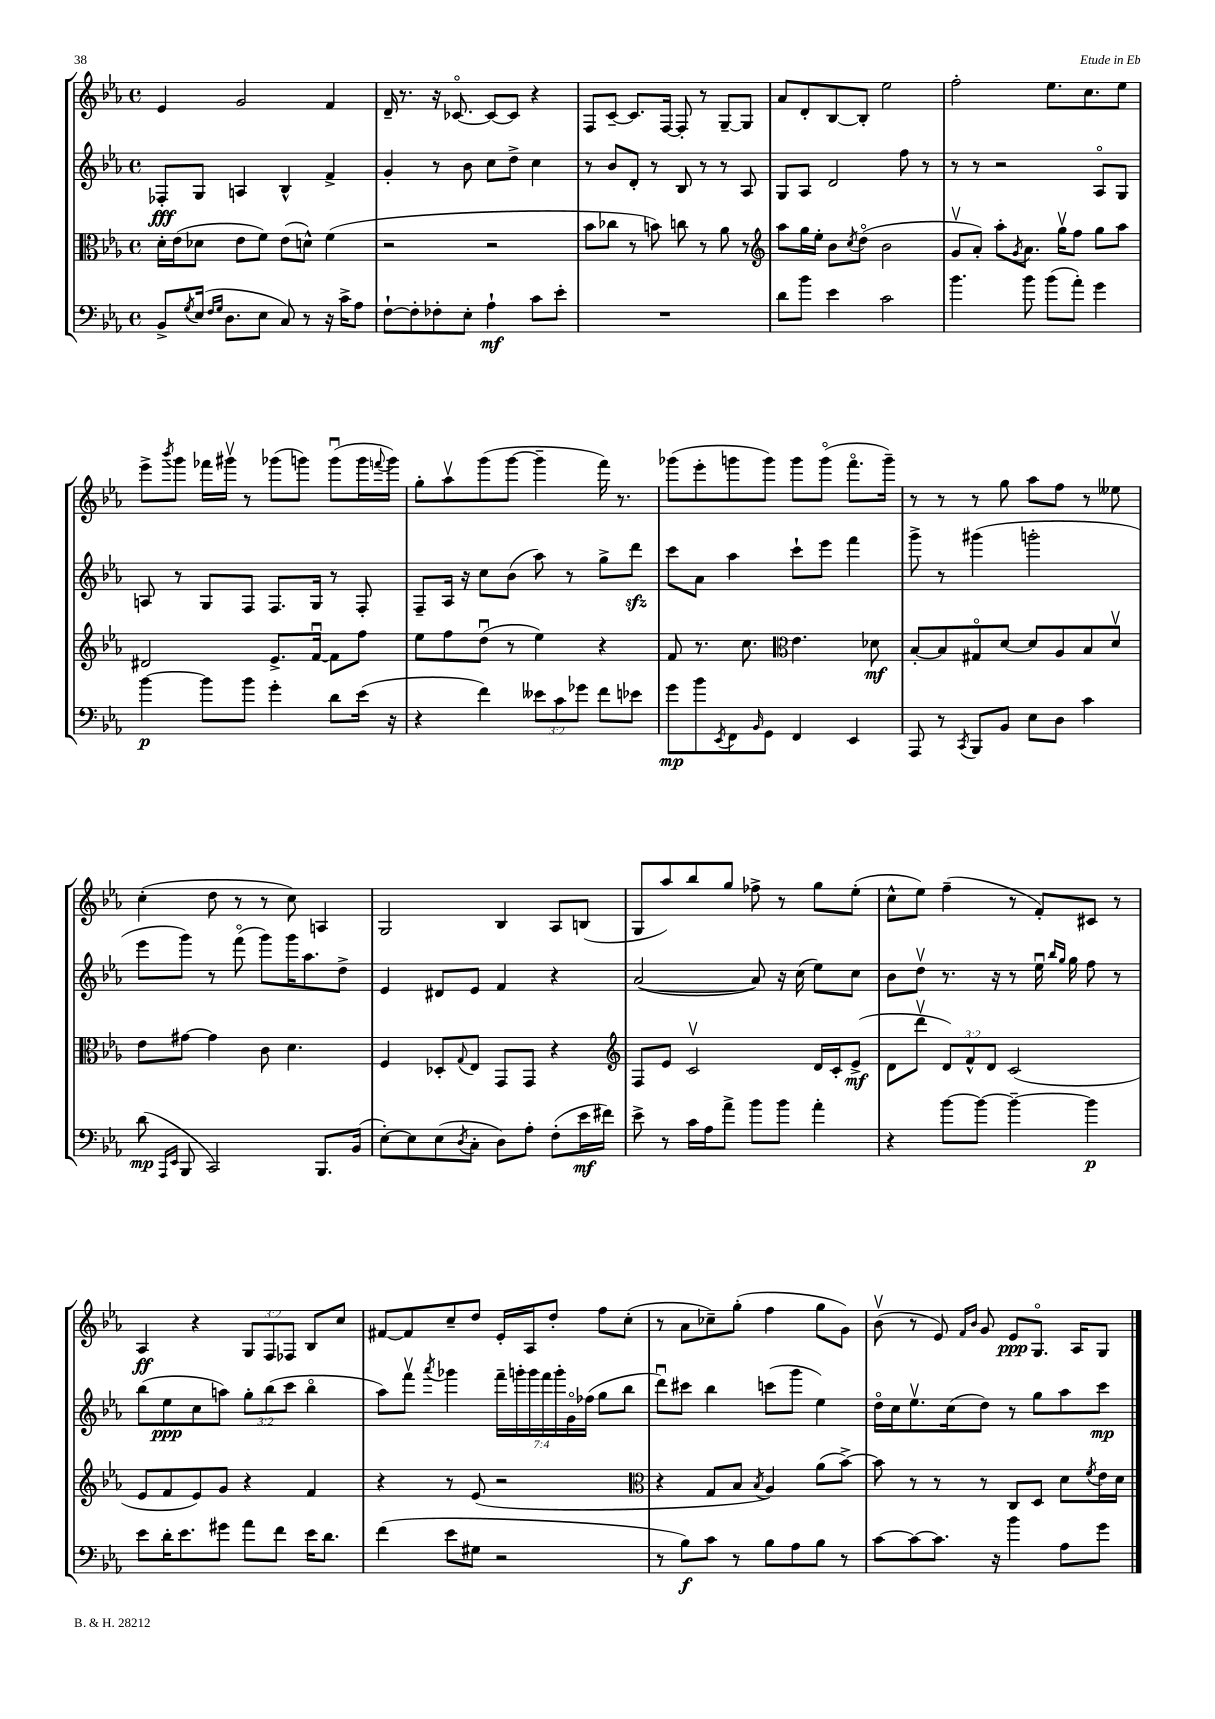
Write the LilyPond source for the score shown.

<<
\new StaffGroup <<
\new Staff = "s0" {
    \clef treble \key ees \major \defaultTimeSignature \time 4/4 \override Staff.TupletNumber.text = #tuplet-number::calc-fraction-text
    ees'4 g'2 f'4 |
    d'16-- r8. r16 ces'8.~\flageolet ces'8~ ces'8 r4 |
    f8 c'8~-- c'8. f16~ f8-. r8 g8~-- g8 |
    aes'8 d'8-. bes8~ bes8-. ees''2 |
    f''2-. ees''8. c''8. ees''8 |
    ees'''8-> \acciaccatura { bes'''8 } g'''8 fes'''16 gis'''16\upbow r8 ges'''8( g'''8) g'''8\downbow( g'''16 \appoggiatura { f'''8 } g'''16) |
    g''8-. aes''8\upbow g'''8( g'''8~ g'''4-- f'''16) r8. |
    ges'''8( ees'''8-. g'''8 g'''8) g'''8 g'''8\flageolet( f'''8.\flageolet g'''16--) |
    r8 r8 r8 g''8 aes''8 f''8 r8 eeses''8 |
    c''4-.( d''8 r8 r8 c''8) a4 |
    g2 bes4 aes8 b8( |
    g8 aes''8) bes''8 g''8 fes''8-> r8 g''8 ees''8-.( |
    c''8-^ ees''8) f''4--( r8 f'8-.) cis'8 r8 |
    aes4\ff r4 \tuplet 3/2 { g8 f8 fes8 } bes8 c''8 |
    fis'8~ fis'8 c''8-- d''8 ees'16-. aes16 d''8-. f''8 c''8-.( |
    r8 aes'8 ces''8--) g''8-.( f''4 g''8 g'8) |
    bes'8\upbow( r8 ees'8) \grace { f'16 bes'16 } g'8 ees'8\ppp g8.\flageolet aes16 g8 \bar "|." |
}
\new Staff = "s1" {
    \clef treble \key ees \major \defaultTimeSignature \time 4/4 \override Staff.TupletNumber.text = #tuplet-number::calc-fraction-text
    fes8-.\fff g8 a4 bes4-^ f'4-> |
    g'4-. r8 bes'8 c''8 d''8-> c''4 |
    r8 bes'8 d'8-. r8 bes8 r8 r8 aes8 |
    g8 aes8 d'2 f''8 r8 |
    r8 r8 r2 aes8\flageolet g8 |
    a8 r8 g8 f8 f8. g16 r8 f8-. |
    f8-- aes16 r16 c''8 bes'8( aes''8) r8 g''8-> d'''8\sfz |
    c'''8 aes'8 aes''4 c'''8-! ees'''8 f'''4 |
    g'''8-> r8 gis'''4( g'''2-. |
    ees'''8 g'''8) r8 f'''8\flageolet( g'''8) g'''16 aes''8. d''8-> |
    ees'4 dis'8 ees'8 f'4 r4 |
    aes'2~( aes'8) r16 c''16( ees''8) c''8 |
    bes'8 d''8\upbow r8. r16 r8 ees''16\downbow \grace { bes''16 g''16 } g''16 f''8 r8 |
    bes''8( ees''8\ppp c''8 a''8) \tuplet 3/2 { g''8-. bes''8( c'''8 } bes''4\flageolet |
    aes''8) f'''8\upbow \acciaccatura { aes'''8 } ges'''4 \tuplet 7/4 { f'''16-- g'''16-. g'''16 f'''16 g'''16-. g'16\flageolet fes''16( } g''8 bes''8 |
    d'''8\downbow) cis'''8 bes''4 c'''8( g'''8 ees''4) |
    d''16\flageolet c''16 ees''8.\upbow c''16( d''8) r8 g''8 aes''8 c'''8\mp \bar "|." |
}
\new Staff = "s2" {
    \clef alto \key ees \major \defaultTimeSignature \time 4/4 \override Staff.TupletNumber.text = #tuplet-number::calc-fraction-text
    d'16-. ees'16( des'8 ees'8 f'8) ees'8( d'8-^) f'4( |
    r2 r2 |
    bes'8 ces''8 r8 b'8) c''8 r8 aes'8 r8 |
    \clef treble aes''8 g''16 ees''16-. bes'8 \acciaccatura { c''8 } d''8\flageolet( bes'2 |
    g'8\upbow aes'8-.) aes''8-. \acciaccatura { g'8 } aes'8. g''16\upbow f''8 g''8 aes''8 |
    dis'2 ees'8.-> f'16~\downbow f'8 f''8 |
    ees''8 f''8 d''8\downbow( r8 ees''4) r4 |
    f'8 r8. c''8. \clef alto ees'4. des'8\mf |
    bes8~-. bes8 gis8\flageolet d'8~ d'8 aes8 bes8 d'8\upbow |
    ees'8 gis'8~ gis'4 c'8 d'4. |
    f4 des8-. \appoggiatura { g8 } ees8 g,8 g,8 r4 |
    \clef treble f8 ees'8 c'2\upbow d'16 c'16-. ees'8->\mf( |
    d'8 d'''8\upbow \tuplet 3/2 { d'8) f'8-^ d'8 } c'2( |
    ees'8 f'8 ees'8) g'8 r4 f'4 |
    r4 r8 ees'8( r2 |
    \clef alto r4 g8 bes8 \acciaccatura { bes8 } aes4) aes'8( bes'8~->) |
    bes'8 r8 r8 r8 c8 d8 d'8 \acciaccatura { f'8 } ees'16 d'16 \bar "|." |
}
\new Staff = "s3" {
    \clef bass \key ees \major \defaultTimeSignature \time 4/4 \override Staff.TupletNumber.text = #tuplet-number::calc-fraction-text
    bes,8-> \acciaccatura { g8 } ees16( \grace { f16 g16 } d8. ees8 c8) r8 r16 c'16-> aes8 |
    f8~-! f8-. fes8-. ees8-. aes4-!\mf c'8 ees'8-. |
    R1 |
    d'8 bes'8 ees'4 c'2 |
    bes'4. bes'8 bes'8( aes'8-.) g'4 |
    bes'4~\p bes'8 bes'8 g'4-. d'8 ees'16( r16 |
    r4 f'4) \tuplet 3/2 { eeses'8 c'8 ges'8 } f'8 ees'8 |
    g'8\mp bes'8 \acciaccatura { ees,8 } f,8 \grace { bes,16 } g,8 f,4 ees,4 |
    aes,,8 r8 \acciaccatura { c,8 } bes,,8 bes,8 ees8 d8 c'4 |
    d'8\mp( \grace { aes,,16 ees,16 } bes,,8 c,2) bes,,8. bes,16( |
    ees8~-.) ees8 ees8( \acciaccatura { d8 } c8-. d8) aes8-. f8-.( ees'16\mf fis'16) |
    ees'8-> r8 c'16 aes16 aes'8-> bes'8 bes'8 aes'4-. |
    r4 bes'8~ bes'8~ bes'4~-- bes'4\p |
    ees'8 d'16-. ees'8. gis'8 aes'8 f'8 ees'16 d'8. |
    f'4( ees'8 gis8 r2 |
    r8 bes8\f) c'8 r8 bes8 aes8 bes8 r8 |
    c'8~ c'8~ c'8. r16 bes'4 aes8 g'8 \bar "|." |
}
>>
>>
\layout { \context { \Score \remove "Bar_number_engraver" } }
